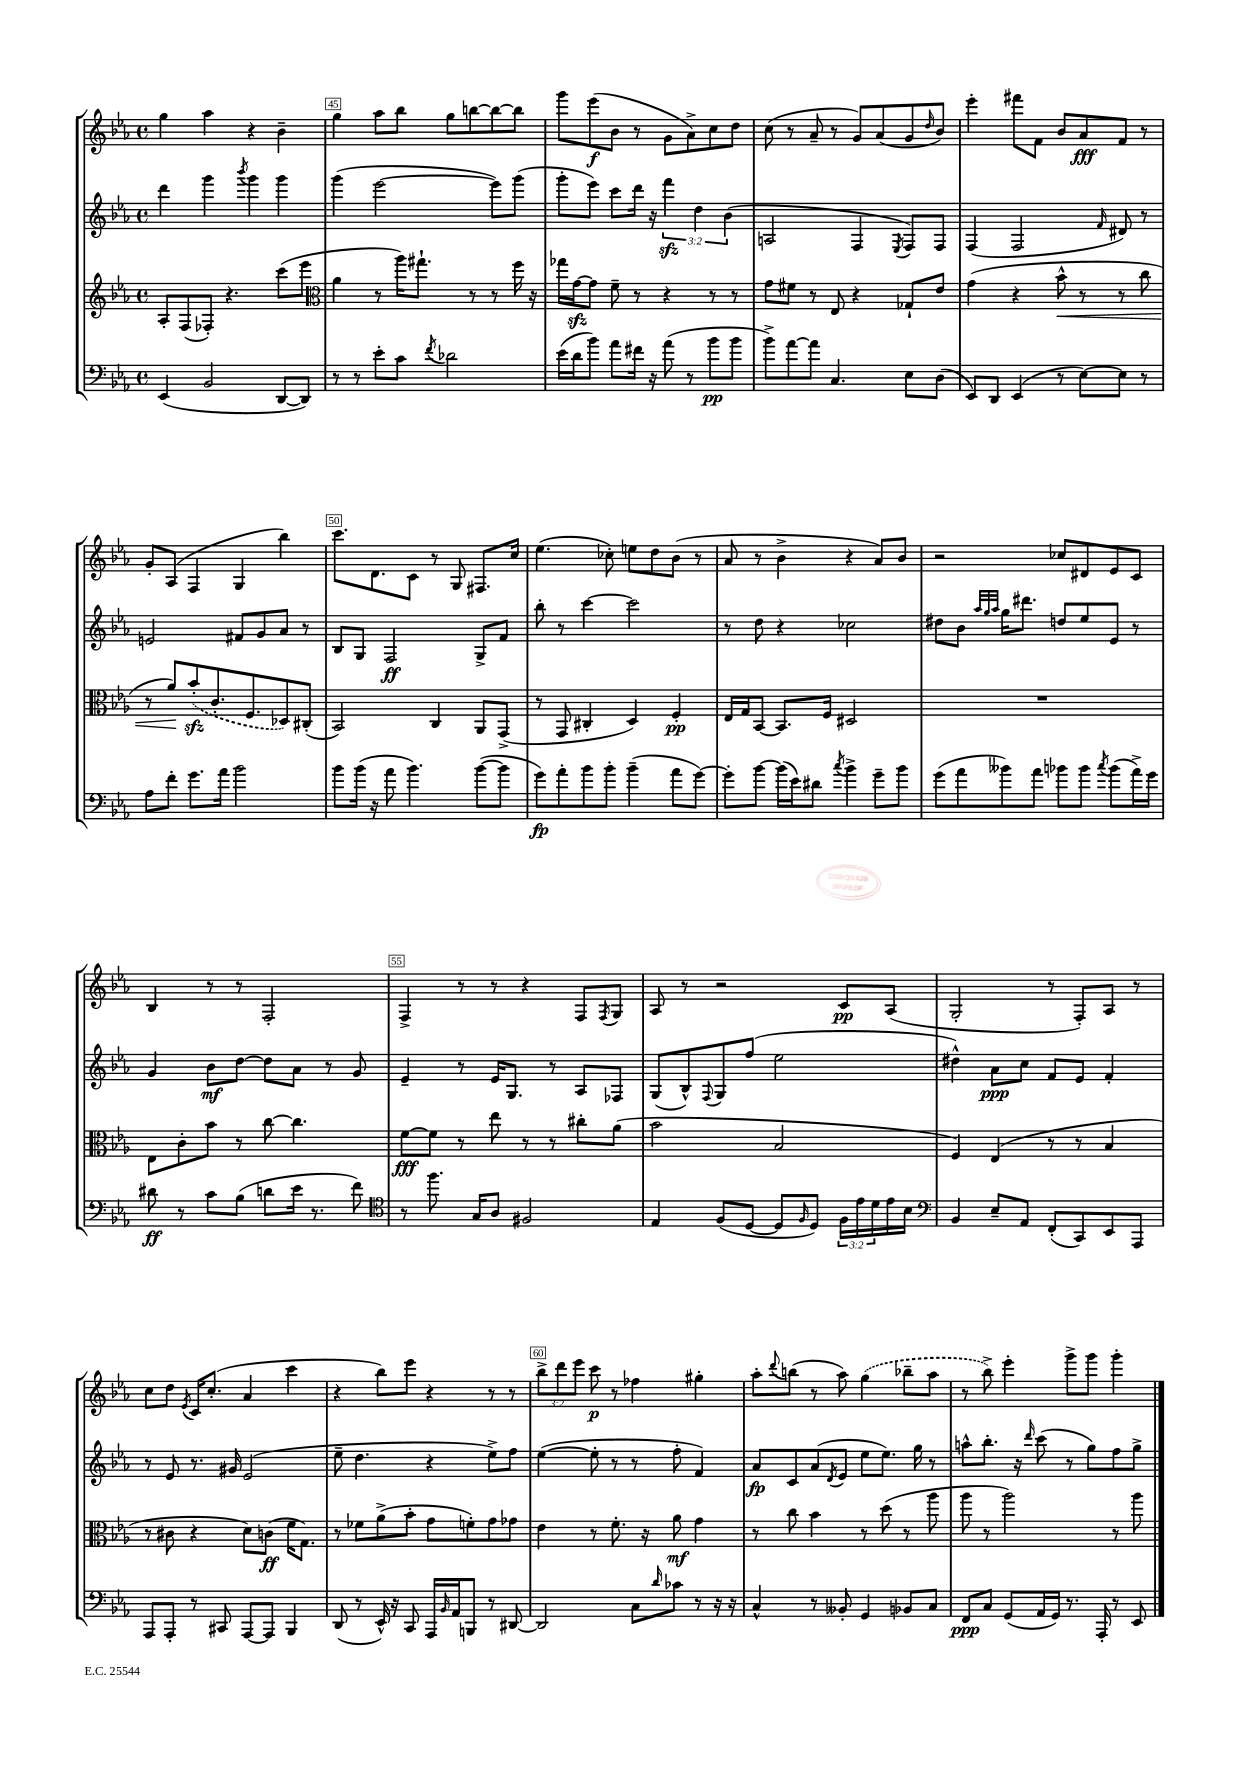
<<
\new StaffGroup <<
\new Staff = "s0" {
    \clef treble \key ees \major \defaultTimeSignature \time 4/4 \override Staff.TupletNumber.text = #tuplet-number::calc-fraction-text
    g''4 aes''4 r4 bes'4-- |
    g''4 aes''8 bes''8 g''8 b''8~ b''8~ b''8 |
    g'''8 ees'''8\f( bes'8 r8 g'8 aes'8->) c''8 d''8 |
    c''8( r8 aes'8-- r8 g'8) aes'8( g'8 \grace { d''16 } bes'8) |
    ees'''4-. fis'''8 f'8 bes'8 aes'8\fff f'8 r8 |
    g'8-. aes8( f4 g4 bes''4) |
    c'''8. d'8. c'8 r8 g8 fis8. c''16 |
    ees''4.( ces''8-.) e''8 d''8 bes'8( r8 |
    aes'8 r8 bes'4-> r4 aes'8) bes'8 |
    r2 ces''8 dis'8 ees'8 c'8 |
    bes4 r8 r8 f2-. |
    f4-> r8 r8 r4 f8 \acciaccatura { f8 } g8 |
    aes8 r8 r2 c'8\pp aes8( |
    g2-. r8 f8-.) aes8 r8 |
    c''8 d''8 \acciaccatura { ees'8 } c'16 c''8.-.( aes'4 c'''4 |
    r4 bes''8) ees'''8 r4 r8 r8 |
    \tuplet 3/2 { bes''8-> d'''8 ees'''8 } c'''8\p r8 fes''4 gis''4-. |
    aes''8-. \appoggiatura { d'''8 } b''8( r8 aes''8) \once \slurDashed g''4( bes''8-- aes''8 |
    r8 bes''8->) ees'''4-. g'''8-> g'''8 g'''4-. \bar "|." |
}
\new Staff = "s1" {
    \clef treble \key ees \major \defaultTimeSignature \time 4/4 \override Staff.TupletNumber.text = #tuplet-number::calc-fraction-text
    d'''4 g'''4 \acciaccatura { bes'''8 } g'''4 g'''4 |
    g'''4( ees'''2~ ees'''8) g'''8( |
    g'''8-. ees'''8) c'''8 d'''16 r16 \tuplet 3/2 { f'''4\sfz d''4 bes'4( } |
    a2 f4 \acciaccatura { ees8 } f8) f8 |
    f4( f2 \grace { f'16 } dis'8) r8 |
    e'2 fis'8 g'8 aes'8 r8 |
    bes8 g8 f2\ff g8-> f'8 |
    bes''8-. r8 c'''4~ c'''2 |
    r8 d''8 r4 ces''2 |
    dis''8 bes'8 \grace { aes''32 g''32 aes''32 } g''16 dis'''8. d''8 ees''8 ees'8 r8 |
    g'4 bes'8\mf d''8~ d''8 aes'8 r8 g'8 |
    ees'4-- r8 ees'16 g8. r8 aes8 fes8 |
    g8( bes8-^) \appoggiatura { f8 } g8 f''8( ees''2 |
    dis''4-^) aes'8\ppp c''8 f'8 ees'8 f'4-. |
    r8 ees'8 r8. gis'16 ees'2( |
    ees''8-- d''4. r4 ees''8->) f''8 |
    ees''4~( ees''8-. r8 r8 f''8-. f'4) |
    aes'8\fp c'8 aes'8( \acciaccatura { d'8 } ees'8 ees''8 ees''8.) g''16 r8 |
    a''8-^ bes''8.-. r16 \grace { d'''16 } c'''8( r8 g''8) f''8 g''8-> \bar "|." |
}
\new Staff = "s2" {
    \clef treble \key ees \major \defaultTimeSignature \time 4/4
    aes8-. f8( fes8-.) r4. c'''8( ees'''8 |
    \clef alto aes'4 r8 aes''16) gis''8.-! r8 r8 f''16 r16 |
    ges''16 g'16~\sfz g'8 f'8-- r8 r4 r8 r8 |
    g'8 fis'8 r8 ees8 r4 ges8-! ees'8 |
    g'4( r4 bes'8-^\< r8 r8 c''8 |
    r8 aes'8\!) \once \slurDashed bes'8-.\sfz( c'8.-. f8. des8) cis8-.( |
    bes,2) c4 aes,8 g,8->( |
    r8 g,8 cis4-. d4) f4-.\pp |
    ees16 g16 bes,8~ bes,8. f16 dis2 |
    R1 |
    ees8 c'8-. bes'8 r8 c''8~ c''4. |
    f'8~\fff f'8 r8 ees''8 r8 r8 cis''8-. aes'8( |
    bes'2 bes2 |
    f4) ees4( r8 r8 bes4 |
    r8 cis'8 r4 d'8) c'8\ff( f'16 g8.) |
    r8 fes'8 aes'8->( bes'8-. g'8 f'8-.) g'8 ges'8 |
    ees'4 r8 f'8.-. r16 aes'8\mf g'4 |
    r8 c''8 bes'4 r8 d''8( r8 aes''8 |
    aes''8 r8 aes''2) r8 aes''8 \bar "|." |
}
\new Staff = "s3" {
    \clef bass \key ees \major \defaultTimeSignature \time 4/4 \override Staff.TupletNumber.text = #tuplet-number::calc-fraction-text
    ees,4( bes,2 d,8~ d,8) |
    r8 r8 ees'8-. c'8 \acciaccatura { f'8 } des'2 |
    ees'16( d'16 bes'8) aes'8 fis'16 r16 aes'8( r8 bes'8\pp bes'8 |
    bes'8->) aes'8~ aes'8 c4. ees8 d8( |
    ees,8) d,8 ees,4( r8 ees8~) ees8 r8 |
    aes8 f'8-. g'8. aes'16 bes'2 |
    bes'8 bes'16( r16 aes'8 bes'4.) bes'8~( bes'8 |
    g'8\fp) aes'8-. bes'8 bes'8-. bes'4--( aes'8 g'8~) |
    g'8-. bes'8~ bes'16( ees'16) dis'8 \acciaccatura { c''8 } bes'4-> g'8-- bes'8 |
    g'8( aes'8 beses'8) aes'8 bes'8 bes'8 \acciaccatura { c''8 } bes'8( aes'16->) g'16 |
    dis'8\ff r8 c'8 bes8( d'8 ees'16 r8. f'8) |
    \clef tenor r8 f''8. g16 aes8 fis2 |
    ees4 f8( d8~ d8 \grace { f16 } d8) \tuplet 3/2 { f16 ees'16 d'16 } ees'16 bes16 |
    \clef bass bes,4 ees8-- aes,8 f,8-.( c,8) ees,8 aes,,8 |
    aes,,8 aes,,8-. r8 cis,8 aes,,8~ aes,,8 bes,,4 |
    d,8( r8 ees,16-^) r16 c,8 aes,,16 \grace { bes,16 } aes,16 b,,8 r8 dis,8~ |
    dis,2 c8 \grace { d'16 } ces'8 r8 r16 r16 |
    c4-^ r8 beses,8-. g,4 bes,8 c8 |
    f,8\ppp c8 g,8( aes,16 g,16) r8. aes,,16-. r8 ees,8 \bar "|." |
}
>>
>>
\layout { \context { \Score currentBarNumber = #44 \override BarNumber.break-visibility = ##(#f #t #t) barNumberVisibility = #(every-nth-bar-number-visible 5) \override BarNumber.stencil = #(make-stencil-boxer 0.1 0.3 ly:text-interface::print) } }
